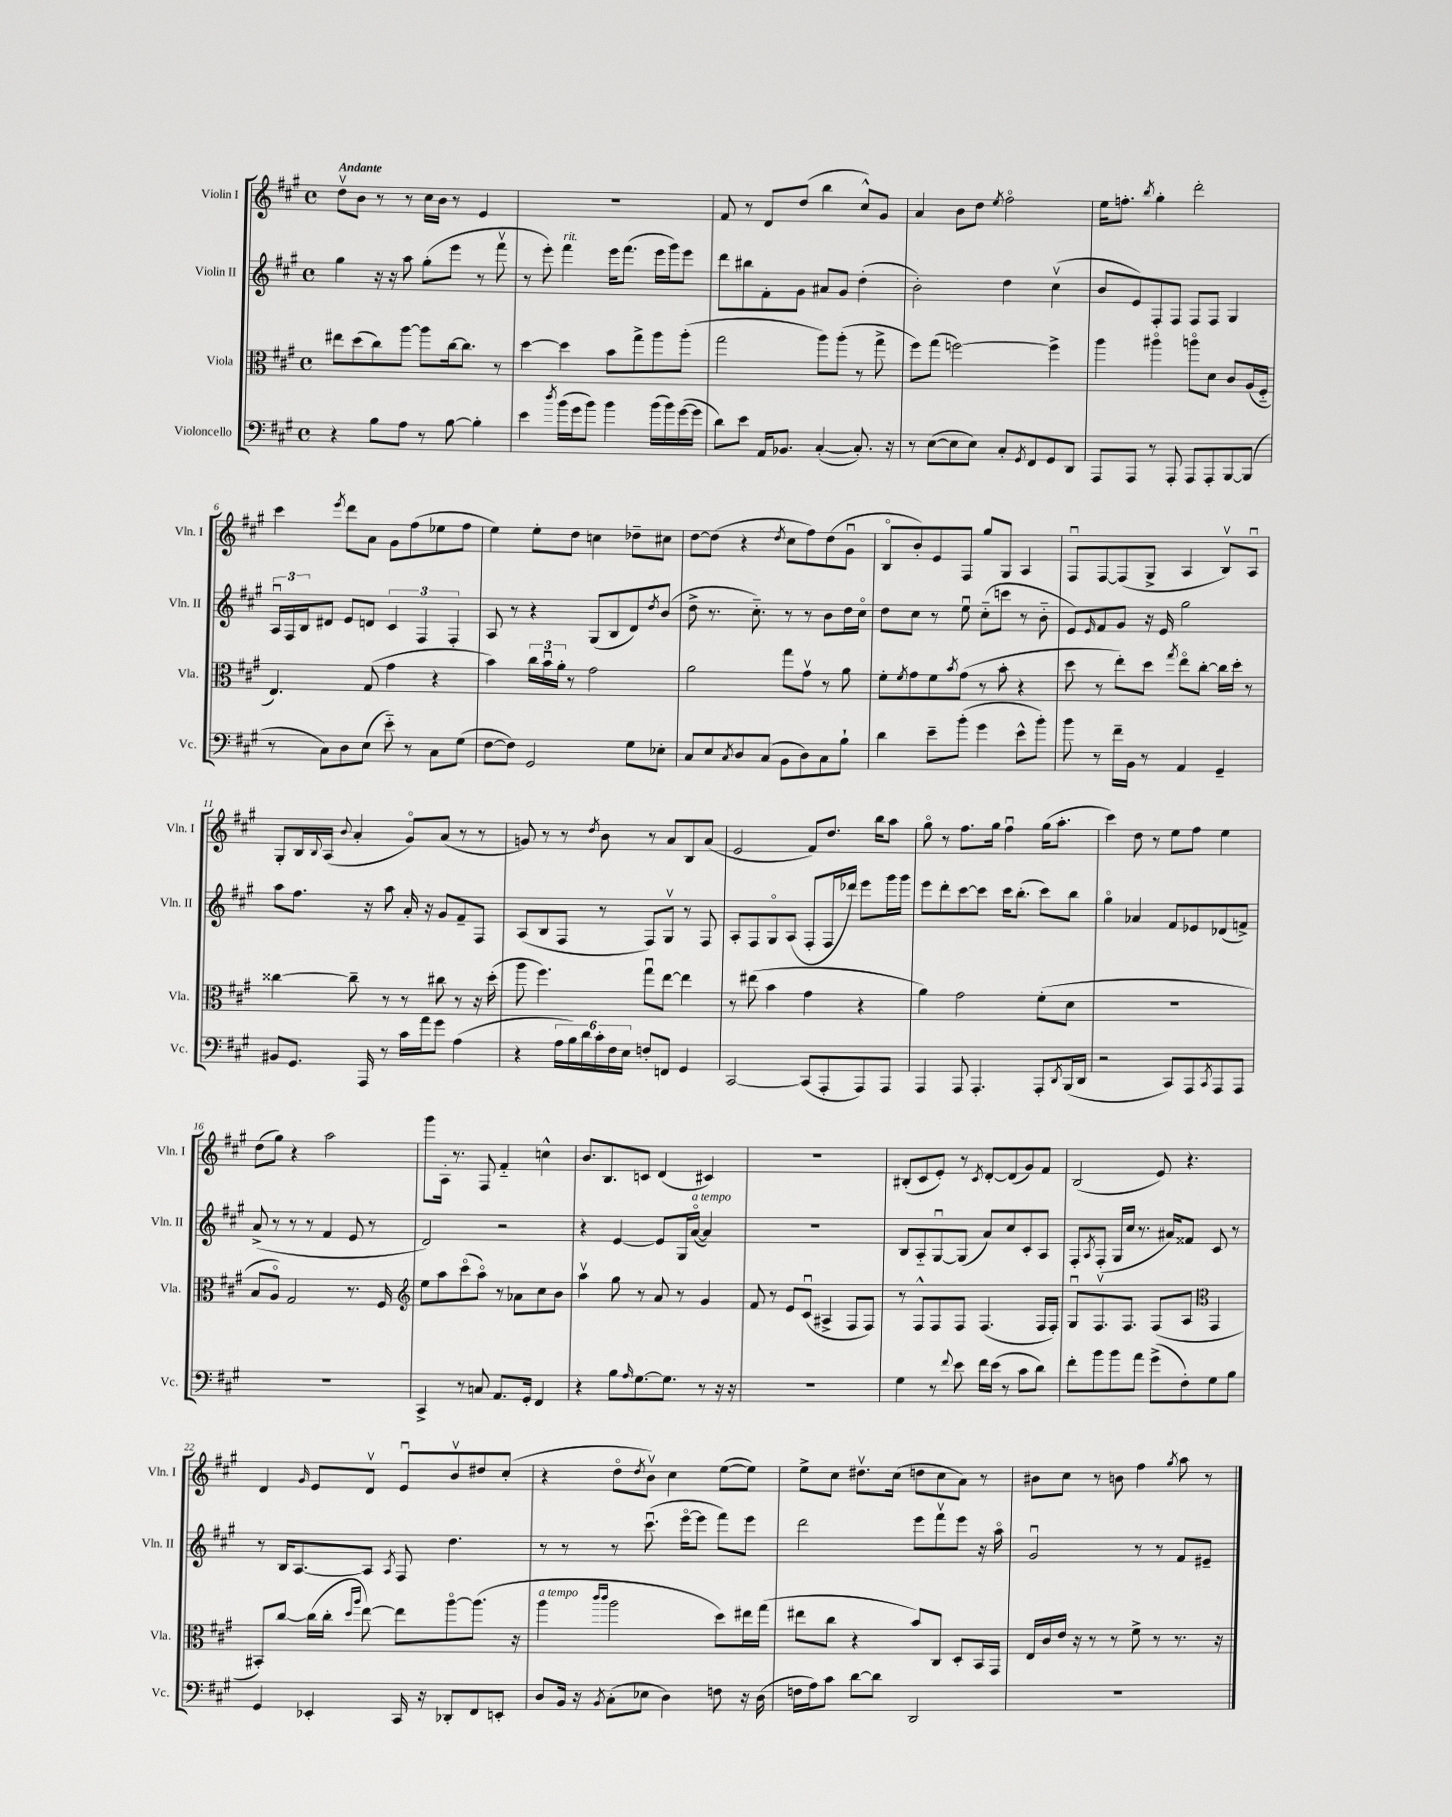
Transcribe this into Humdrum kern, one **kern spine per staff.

**kern	**kern	**kern	**kern
*part4	*part3	*part2	*part1
*staff4	*staff3	*staff2	*staff1
*I"Violoncello	*I"Viola	*I"Violin II	*I"Violin I
*I'Vc.	*I'Vla.	*I'Vln. II	*I'Vln. I
*clefF4	*clefC3	*clefG2	*clefG2
*k[f#c#g#]	*k[f#c#g#]	*k[f#c#g#]	*k[f#c#g#]
*M4/4	*M4/4	*M4/4	*M4/4
*met(c)	*met(c)	*met(c)	*met(c)
=1	=1	=1	=1
!	!	!	!LO:TX:a:B:t=Andante
4r	8ee#X\L	4gg#\	8ddv\L
.	(8dd\	.	8b\J
8B\L	8cc#\)	16r	8r
.	.	16r	.
8A\J	[8aa\J	8aa\	8r
8r	8aa\L]	(8gg#'\L	16cc#\LL
.	.	.	16b\JJ
[8B\	[16cc#\k	8eee\J	8r
.	8.cc#\J]	.	.
4B'\]	.	8r	4e/
.	8r	8fff#v\	.
=2	=2	=2	=2
4e\	[4dd\	8r	1r
.	.	8eee'\)	.
8qdd/	.	.	.
!	!	!LO:TX:a:i:t=rit.	!
(16b\LL	4dd\]	4fff#\	.
16g#\J	.	.	.
8b\J)	.	.	.
4b\	8b\L	16eee\KL	.
.	.	(8.fff#\J	.
.	8gg#^\	.	.
(16b\LL	8aa\	16eee\LL	.
16b\)	.	16ggg#\J)	.
([16g#\	(8aa'\J	8eee\J	.
16g#\JJ]	.	.	.
=3	=3	=3	=3
8d\L)	2gg#\	8ddd\L	8f#/
8e\J	.	8bb#X\	8r
16AA/KL	.	8f#'\	8d/L
8.BB-X/J	.	.	.
.	.	8g#\J	(8dd/J
([4C#'/	8aa\L)	8a#X/L	4bb\
.	(8aa'\J	8g#/J	.
8.C#'/])	8r	(4dd'\	8cc#^^/L)
.	8gg#^\	.	8g#/J
16r	.	.	.
=4	=4	=4	=4
8r	8ff#\L)	2b'\)	4a/
([8E\L	(8gg#\J	.	.
8E\]	[2ffn\)	.	8b\L
8E\J)	.	.	8dd\J
.	.	.	8qee/
8C#'/L	.	4dd\	2ff#\
8qGG#/	.	.	.
8FF#/	.	.	.
8GG#/	4ff^\]	(4cc#v\	.
8DD/J	.	.	.
=5	=5	=5	=5
8AAA/L	4aa\	8b/L	16ee\KL
.	.	.	8.ffn'\J
8AAA/J	.	8e/)	.
.	.	.	8qbb/
8r	4aa#X\	8F#'/	4gg#'\
8AAA'/	.	8F#/J	.
8AAA/L	8aan\L	8F#/L	2ddd'\
8AAA'/	8d\J	8F#/J	.
[8BBB/	8c#/L	4G#/	.
(8BBB/J]	(16A/L	.	.
.	16F#/JJ	.	.
!!LO:LB:g=z
=6	=6	=6	=6
8r	4.E/)	24Au/LL	4ccc#\
.	.	24F#/	.
.	.	24B/J	.
8C#\L)	.	8d#X/J	.
.	.	.	8qeee/
8D\	.	8e/L	8ddd\L
(8E\J	(8G#/	8dn/J	8a\J
8e\)	4g#\	6c#/	8g#\L
8r	.	.	(8ff#\
.	.	6F#/	.
8C#\L	4r	.	8ee-X\
.	.	6F#'/	.
(8G#\J	.	.	8ff#\J
=7	=7	=7	=7
[8F#\L	4b\)	8A/	4ee\)
8F#\J])	.	8r	.
2GG#/	24cc#\LL	4r	8ee'\L
.	24bu\	.	.
.	24a'\JJ	.	.
.	8r	.	8dd\J
.	2g#\	(8G#/L	4ccn\
.	.	8B/	.
8G#\L	.	8d/)	8dd-X~\L
.	.	8qdd/	.
8E-X'\J	.	(8b/J	8cc#X\J
=8	=8	=8	=8
8C#/L	2a\	8dd^\	[8dd\L
8E/	.	8.r	(8dd\J]
8qC#/	.	.	.
8D/	.	.	4r
.	.	8.cc#\)	.
(8C#/J	.	.	.
.	.	.	8qdd/
8BB\L	8gg#\L	8r	8cc#\L
8D\)	8g#v\J	8r	8ff#\)
8C#\	8r	8b\L	(8dd\
8B`\J	8a\	16dd\L	8g#u\J
.	.	16cc#\JJ	.
=9	=9	=9	=9
4d\	8f#'\L	8dd\L	8B/L
.	8qf#/	.	.
.	8g#\	8cc#\J	8b'/)
8e~\L	8f#\	8r	8e/
.	8qb/	.	.
(8b'\J	(8g#\J	8eeu\	8F#/J
4g#\	8r	(8cc#\L	8gg#/L
.	8b'\	8cccn\J	8G#/J
8e^^\L	4r	8r	4A/
8b'\J)	.	8b\	.
=10	=10	=10	=10
8b\	8dd\	8e/L)	8F#u/L
.	.	16qqe/	.
8r	8r	8f#/	[8F#/
16f#~\LL	8ee'\L)	8g#/J	(8F#/]
16BB\JJ	.	.	.
8r	8dd\J	16r	8G#^/J
.	.	16e/	.
.	8qgg#/	.	.
4AA/	8ee\L	2gg#\	4A/
.	[8cc#'\J	.	.
4GG#~/	16cc#\LL]	.	8Bv/L)
.	16dd'\JJ	.	.
.	8r	.	8Au/J
!!LO:LB:g=z
=11	=11	=11	=11
8BB#X/L	[4cc##X\	8aa\L	8G#'/L
8.GG#/J	.	8.ff#\J	16B/L
.	.	.	8qqB/
.	.	.	(16A/JJ
.	.	.	8qqb/
.	8cc##~\]	.	4a'/
16AAA/	.	16r	.
8r	8r	8aa\	.
16c#\LL	8r	16a'/	8g#/L)
16a\J	.	16r	.
8g#\J	8cc#X\	8g#/L	(8a/J
(4A\	8r	8f#~/	8r
.	16r	8F#/J	8r
.	(16dd'\	.	.
=12	=12	=12	=12
4r	8aa\	(8A/L	8gn/)
.	4.ff#\)	8B/	8r
24A\LL	.	8F#/J	8r
24B\)	.	.	.
24d\	.	.	.
.	.	.	8qdd/
24c#'\	.	8r	8b\
24F#\	.	.	.
24E\JJ	.	.	.
8Fn'/L	8gg#u\L	8F#/L)	8r
8FFn/J	[8ee\J	8G#v/J	8a/L
4GG#/	4ee\]	8r	8B/
.	.	8F#/	(8a/J
=13	=13	=13	=13
[2CC#/	8r	8A'/L	2e/
.	(8ee#X\	8F#/	.
.	4b\	8G#/	.
.	.	(8A/J	.
(8CC#/L]	4g#\	8F#'/L	8f#/L)
8AAA'/	.	16F#/L	8.dd/J
.	.	16ddd-X/JJ)	.
8AAA/)	4r	8eee\L	.
.	.	.	16bb\KL
8AAA/J	.	16ggg#\L	8aa\J
.	.	16ggg#\JJ	.
=14	=14	=14	=14
4AAA/	4a\)	8eee\L	8gg#\
.	.	8ddd'\	8r
8AAA/	2g#\	[8ccc#\	8.ff#\L
4.AAA'/	.	8ccc#\J]	.
.	.	.	16gg#\Jk
.	.	16ccc#\KL	4ff#u\
.	.	(8.bb'\J	.
8AAA'/L	(8f#'\L	8ccc#\L)	(16gg#\KL
.	.	.	8.aa'\J
8qDD/	.	.	.
(16BBB/L	8d\J	8bb\J	.
16DD/JJ	.	.	.
=15	=15	=15	=15
2r	1r	4gg#\	4ccc#\)
.	.	4a-X/	8dd\
.	.	.	8r
8CC#/L)	.	8f#/L	8ee\L
8AAA/	.	8e-X/	8ff#\J
8qCC#/	.	.	.
8AAA/	.	(8d-X/	4ee\
8AAA/J	.	8fn^/J)	.
!!LO:LB:g=z
=16	=16	=16	=16
1r	8B/L	(8a^/	(8dd\L
.	8A/J)	8r	8gg#\J)
.	2G#/	8r	4r
.	.	8r	.
.	.	4f#/	2aa\
.	8.r	8e/	.
.	.	8r	.
.	16F#/	.	.
=17	=17	=17	=17
*	*clefG2	*	*
4CC#^/	8ee\L	2d/)	8ggg#\L
.	8aa\	.	16A'\Jk
.	.	.	8.r
8r	(8ccc#\	.	.
8Cn/	8aa\J)	.	8F#/
8.AA/L	8r	2r	4f#/
.	8a-X\L	.	.
16GG#'/Jk	.	.	.
4FF#/	8cc#\	.	4ccn^^\
.	8b\J	.	.
=18	=18	=18	=18
4r	4aav\	4r	8.b/L
.	.	.	8.B/
8B\L	8gg#\	[4e/	.
16qqA/	.	.	.
[8.G#\	8r	.	8cn/J
.	8a/	8e/L]	(4d/
8.G#\J]	.	.	.
.	8r	16G#/L	.
!	!	!LO:TX:a:i:t=a tempo	!
.	.	([16a/JJ	.
8r	4g#/	4a/])	4c#X/)
16r	.	.	.
16r	.	.	.
=19	=19	=19	=19
1r	8f#/	1r	1r
.	8r	.	.
.	8e/L	.	.
.	(8c#u/J	.	.
.	4A#X^/	.	.
.	8F#/L	.	.
.	8F#/J)	.	.
=20	=20	=20	=20
4G#\	8r	8B/L	(8B#X'/L
.	8F#^^/L	8A/	8c#/
8r	8F#/	[8G#u/	8e'/J)
8qqf#/	.	.	.
8e\	8F#/J	(8G#/J]	8r
.	.	.	8qc#/
16f#\LL	(4.F#/	8a/L)	[8d'/L
(16e\JJ	.	.	.
8r	.	8cc#/	(8d/]
8c#\L	.	8c#'/	8g#/)
8d\J)	16F#/LL	8A/J	8f#/J
.	16F#'/JJ)	.	.
=21	=21	=21	=21
8f#'\L	8G#u/L	8F#'/L	(2B/
.	.	8qA/	.
8b\	8.F#v/	(8F#'/J	.
8b\	.	16G#/LL	.
.	8.F#/J	16cc#/JJ	.
8a\J	.	8.r	.
(8g#^\L	(8F#/L	.	8e/)
.	.	16a#X/KL)	.
8F#'\)	8A/J	8f##X/J	4.r
*	*clefC3	*	*
8G#\	4GG#/	8c#/	.
8B\J	.	8r	.
!!LO:LB:g=z
=22	=22	=22	=22
4GG#/	8BB#X'/L)	8r	4d/
.	[8cc#/J	16B/KL	.
.	.	[8.A/	.
.	.	.	16qqg#/
4EE-X'/	(16cc#\LL]	.	8e/L
.	16cc#'\JJ	.	.
.	16qqdd/LL	.	.
.	16qqaa/JJ	.	.
.	[8ee\)	8A/J]	8dv/J
.	.	8qA/	.
16CC#/	8ee\L]	8F#/	8eu/L
16r	.	.	.
8DD-X'/L	[8aa\	4.dd\	8bv/
8FF#/	(8.aa\J]	.	8dd#X/
8EEn'/J	.	.	(8cc#'/J
.	16r	.	.
=23	=23	=23	=23
!	!LO:TX:a:i:t=a tempo	!	!
8D/L	4aa\	8r	4r
16BB/Jk	.	8r	.
16r	.	.	.
.	16qqccc#/LL	.	.
8qBB/	16qqccc#/JJ	.	.
(8C#'\L	2aa\	8r	8dd\L
.	.	.	8qdd/
8E-X\J	.	(8.ccc#u\	8bv\J)
4D\)	.	.	4cc#\
.	.	[16eee\KL	.
.	.	8eee\J]	.
8Fn\	8dd\L)	8fff#\L)	([8ee\L
16r	16ee#X\L	8eee\J	8ee\J])
(16D\	(16gg#\JJ	.	.
=24	=24	=24	=24
16Fn\LL	8ee#X\L	2ddd\	8ee^\L
16A\J)	.	.	.
8c#\J	8cc#\J	.	8cc#\J
[8d\L	4r	.	8.dd#Xv\L
8d\J]	.	.	.
.	.	.	(16cc#\Jk
2DD/	8b/L)	8eee\L	8ddn\L
.	8C#/J	8fff#v\	8cc#\
.	8D'/L	8eee\J	8a\J)
.	16BB/L	16r	8r
.	16GG#/JJ	16aa\	.
=25	=25	=25	=25
1r	16E/LL	2g#u/	8b#X\L
.	16c#/	.	.
.	16e/JJ	.	8cc#\J
.	16r	.	.
.	8r	.	8r
.	8r	.	8bn\
.	8f#^\	8r	4ff#\
.	8r	8r	.
.	.	.	8qgg#/
.	8.r	8f#/L	8aa\
.	.	8e#X~/J	8r
.	16r	.	.
==	==	==	==
*-	*-	*-	*-
